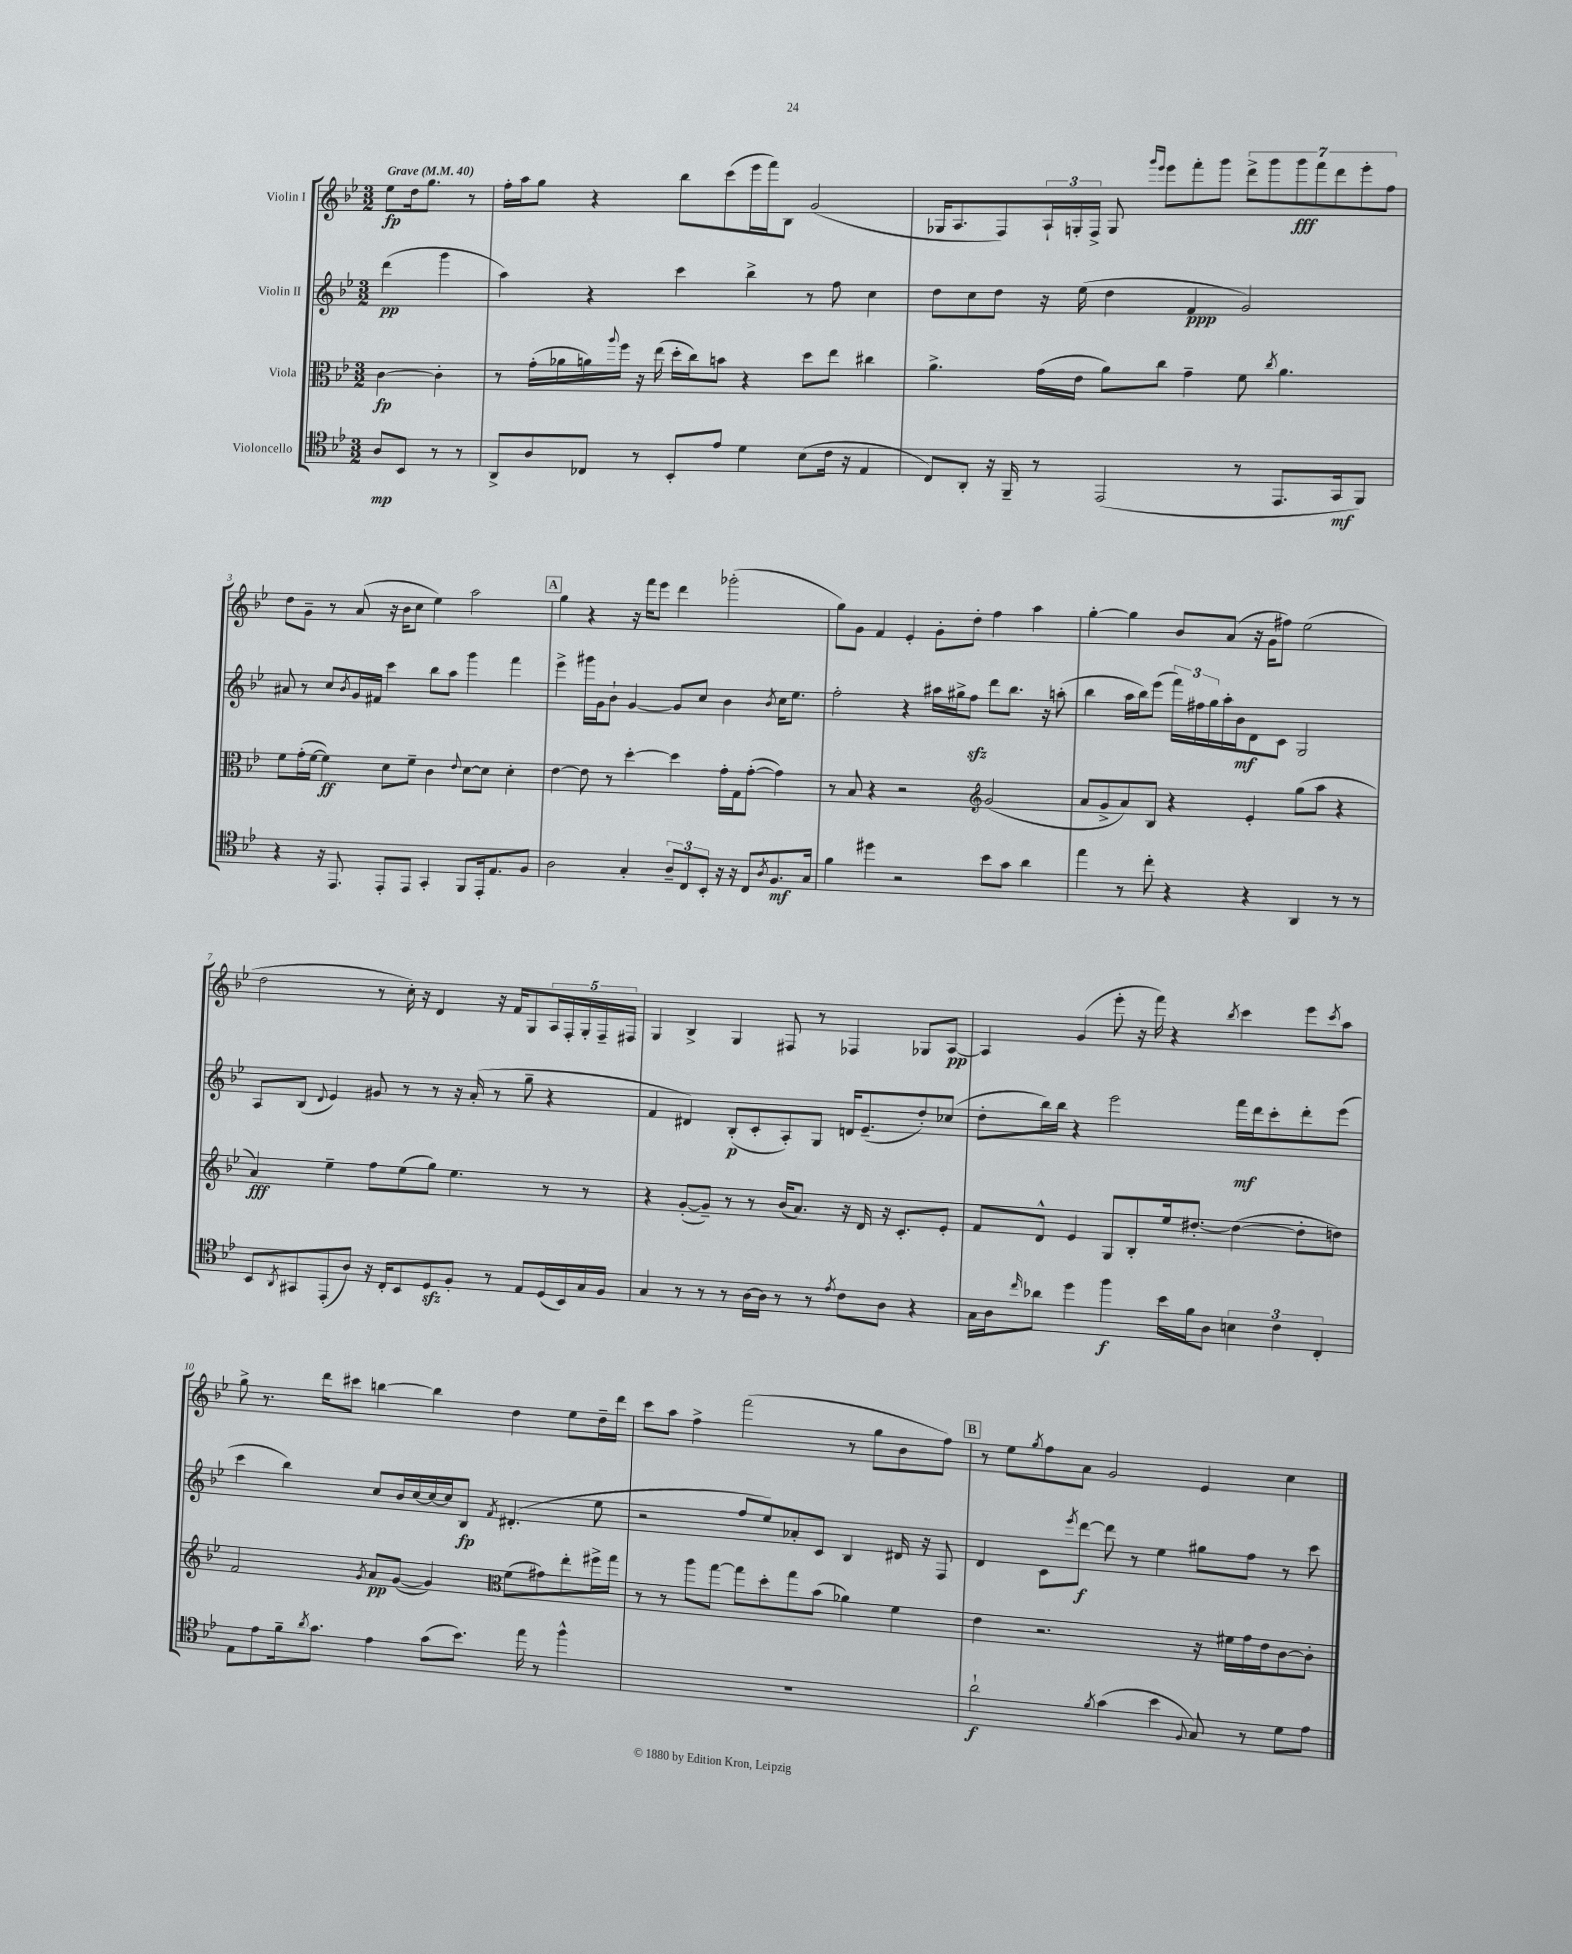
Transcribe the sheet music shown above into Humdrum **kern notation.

**kern	**kern	**kern	**kern
*staff4	*staff3	*staff2	*staff1
*clefC4	*clefC3	*clefG2	*clefG2
*k[b-e-]	*k[b-e-]	*k[b-e-]	*k[b-e-]
*M3/2	*M3/2	*M3/2	*M3/2
*MM40	*MM40	*MM40	*MM40
8A/L	[4c\	(4ddd\	8ee-\L
8BB-/J	.	.	16dd\k
.	.	.	8.gg\J
8r	4c'\]	4ggg\	.
8r	.	.	8r
=	=	=	=
8AA^/L	8r	4aa\)	16ff'\LL
.	.	.	16aa\J
8A/	(16g'\LL	.	8gg\J
.	16a-\	.	.
8C-/J	16a\)	4r	4r
.	8qqaa/	.	.
.	16ff\JJ	.	.
8r	16r	.	.
.	(16ee-\	.	.
8BB-'/L	16dd'\LL	4ccc\	8bb-\L
.	16cc\J)	.	.
8e-/J	8b\J	.	(8ccc\
4d\	4r	4bb-^\	16eee-\L
.	.	.	16fff\J)
.	.	.	8B-\J
(8B-\L	8dd\L	8r	(2g/
16c\Jk	8ee-\J	8ff\	.
16r	.	.	.
4E-/	4cc#\	4cc\	.
=	=	=	=
8C/L)	4.a^\	8dd\L	16G-/LK
.	.	.	8.A/
8AA'/J	.	8cc\	.
16r	.	8dd\J	8F/)
16FF~/	.	.	.
8r	(16g\LL	16r	24A`/L
.	.	.	24G'/
.	16e-\JJ	(16ee-\	.
.	.	.	24F^/JJ
(2EE-/	8a\L)	4dd\	8G/
.	.	.	16qqggg/LL
.	.	.	16qqeee-/JJ
.	8cc\J	.	8eee-\L
.	4g~\	4f/	8fff'\
.	.	.	8ggg\J
8r	8f\	2g/)	14ddd^\L
.	.	.	14ggg\
.	8qcc/	.	.
8.EE-/L	4.a\	.	.
.	.	.	14ggg\
.	.	.	14fff\
.	.	.	14ddd\
16GG/k	.	.	.
.	.	.	14eee-'\
8FF/J)	.	.	.
.	.	.	14ff\J
=	=	=	=
4r	8f\L	8a#/	8dd\L
.	(16g'\L	8r	8g~\J
.	[16f\JJ	.	.
16r	4f\])	8cc/L	8r
8.EE-/	.	.	.
.	.	8qb-/	.
.	.	16g/L	(8a/
.	.	16f#/JJ	.
8EE-'/L	8d\L	4ccc\	16r
.	.	.	16b-\LK
8EE-/J	8f~\J	.	8cc\J
4GG'/	4c\	8bb-\L	4ee-\)
.	.	8aa\J	.
.	8qqe-/	.	.
8FF/L	[8d\L	4ggg\	2aa\
16EE-'/k	8d\]J	.	.
8.E-/	.	.	.
.	4d'\	4fff\	.
8F/J	.	.	.
=	=	=	=
2A\	[4e-\	4eee-^\	4gg\
.	8e-\]	16ggg#\LL	4r
.	.	16g\J	.
.	8r	8b-`\J	.
4G'/	[4dd'\	[4g/	16r
.	.	.	16fff\LK
.	.	.	8eee-\J
12A~/L	4dd\]	8g/]L	4ddd\
12C/	.	.	.
.	.	8cc/J	.
12BB-'/J	.	.	.
16r	16g'\LL	4b-\	(2ggg-'\
16r	16G\J	.	.
8C/L	([8g'\J	.	.
8qA/	.	8qb-/	.
8.F/	4g\])	16cc\LK	.
.	.	8.ee-\J	.
16G/Jk	.	.	.
=	=	=	=
4f\	8r	2ff'\	8gg\L)
.	8B-/	.	8g\J
4dd#\	4r	.	4f/
2r	2r	4r	4e-'/
.	.	16aa#\LL	8g'\L
.	.	16gg#^\J	.
.	.	8ff\J	8dd'\J
*	*clefG2	*	*
8b-\L	(2g/	8ddd\L	4ff\
8g\J	.	8.bb-\J	.
4a\	.	.	4aa\
.	.	16r	.
.	.	(8aa'\	.
=	=	=	=
4ee-\	8a/L	4bb-\	[4gg'\
.	8g^/	.	.
8r	8a/)	16aa\LL	4gg\]
.	.	16bb-\J)	.
8cc'\	8B-/J	(8eee-\J	.
4r	4r	24fff\LL)	8b-/L
.	.	24ff#\	.
.	.	24gg\	.
.	.	16aa'\	(8a/J
.	.	16b-\J	.
4r	4e-'/	8d\	16r
.	.	.	16g\LK
.	.	8c\J	8ff#\J)
4AA/	(8gg\L	2G/	(2ee-\
.	8aa\J	.	.
8r	4r	.	.
8r	.	.	.
=	=	=	=
8BB-/L	4a/)	8A/L	2dd\
8qAA/	.	.	.
8GG#/	.	(8B-/J	.
.	.	8qqd/	.
(8EE-'/	4ee-~\	4e-/)	.
8A/J)	.	.	.
16r	8ff\L	8g#/	8r
16C'/LK	.	.	.
8BB-/	(8ee-\	8r	16cc'\)
.	.	.	16r
8D/	8gg\J)	8r	4d/
8F'/J	4.ee-\	16r	.
.	.	(16a'/	.
8r	.	8r	16r
.	.	.	16f/LK
8E-/L	.	8gg~\	8G/
(16D/L	8r	4r	20A/L
.	.	.	20F'/
16BB-/)	.	.	.
.	.	.	20G'/
16G/	8r	.	.
.	.	.	20F~/
16F/JJ	.	.	.
.	.	.	20F#/JJ
=	=	=	=
4G/	4r	4f/	4G/
8r	([8g'/L	4d#/)	4B-^/
8r	8g~/]J)	.	.
8r	8r	(8B-'/L	4G/
[16A\LL	8r	8c'/	.
16A\]JJ	.	.	.
8r	(16b-/LK	8A'/)	8F#/
.	8.a/J)	.	.
8r	.	8G/J	8r
8qe-/	.	.	.
8c\L	16r	16d/LK	4F-/
.	16d/	(8.e-~/	.
8A\J	16r	.	.
.	8.c'/L	.	.
4r	.	8dd'/)	8G-/L
.	8e-'/J	(8cc-/J	[8A/J
=	=	=	=
16G\LL	8f/L	8dd'\L	4A/]
16A\J	.	.	.
16qqcc/	.	.	.
8a-\J	8d^^/J	16bb-\L)	.
.	.	16bb-\JJ	.
4dd\	4e-/	4r	(4g/
4ff\	8G/L	2eee-\	8eee-'\
.	8B-'/	.	16r
.	.	.	16fff\)
16b-\LL	16ee-/k	.	4r
16f\J	[8.dd#'/J	.	.
8A\J	.	.	.
.	.	.	8qbb-/
6B\	(4dd#\_	16fff\LL	4ccc\
.	.	16ddd\J	.
.	.	8ccc'\	.
6c\	.	.	.
.	8dd#'\]L	8ddd'\	8eee-\L
6C'/	.	.	.
.	.	.	8qccc/
.	8dd\J)	(8eee-\J	8aa\J
=	=	=	=
8E-\L	2f/	4ccc\	8gg^\
8e-\	.	.	8.r
16f~\k	.	4bb-\)	.
8qa/	.	.	.
8.g\J	.	.	16ddd\LK
.	.	.	8ccc#\J
.	8qg/	.	.
4e-\	8a/L	8cc/L	[4bb\
.	([8g/J	16b-/L	.
.	.	[16cc/	.
(8g\L	4g/])	16cc/_	4bb\]
.	.	16cc/]J	.
8.b-\J)	.	8B-/J	.
*	*clefC3	*	*
.	.	8qf/	.
.	(8f\L	(4.d#'/	4dd\
16ee-\	.	.	.
8r	8g#\)	.	.
4ff^^\	8ee-'\	.	8ee-\L
.	16ff#^\L	8ee-\	16dd~\L
.	16gg\JJ	.	16ddd\JJ
=	=	=	=
1.r	8r	2r	8ccc\L
.	8r	.	8aa\J
.	8aa\L	.	4ff^\
.	[8gg\J	.	.
.	8gg\]L	8ff/L	(2fff\
.	8dd'\	8ee-/)	.
.	8gg\	8a-'/	.
.	(8b-\J	8c/J	.
.	4a-\)	4B-/	8r
.	.	.	8gg\L
.	4f\	16d#/	8b-\
.	.	16r	.
.	.	8F/	8ff\J)
=	=	=	=
2a`\	4e-\	4d/	8r
.	.	.	8ee-\L
.	.	.	8qgg/
.	2.r	8c\L	8ff\
.	.	8qeee-/	.
.	.	[8ddd\J	8a\J
8qf/	.	.	.
(4g\	.	8ddd\]	2g/
.	.	8r	.
4b-\	.	4ee-\	.
8qqF/	.	.	.
8G/)	16r	8gg#\L	4e-/
.	16f#\LL	.	.
8r	16g\	8ff\J	.
.	16e-\J	.	.
8d\L	[8c\	8r	4cc\
8e-\J	8c'\]J	8ccc\	.
==	==	==	==
*-	*-	*-	*-
